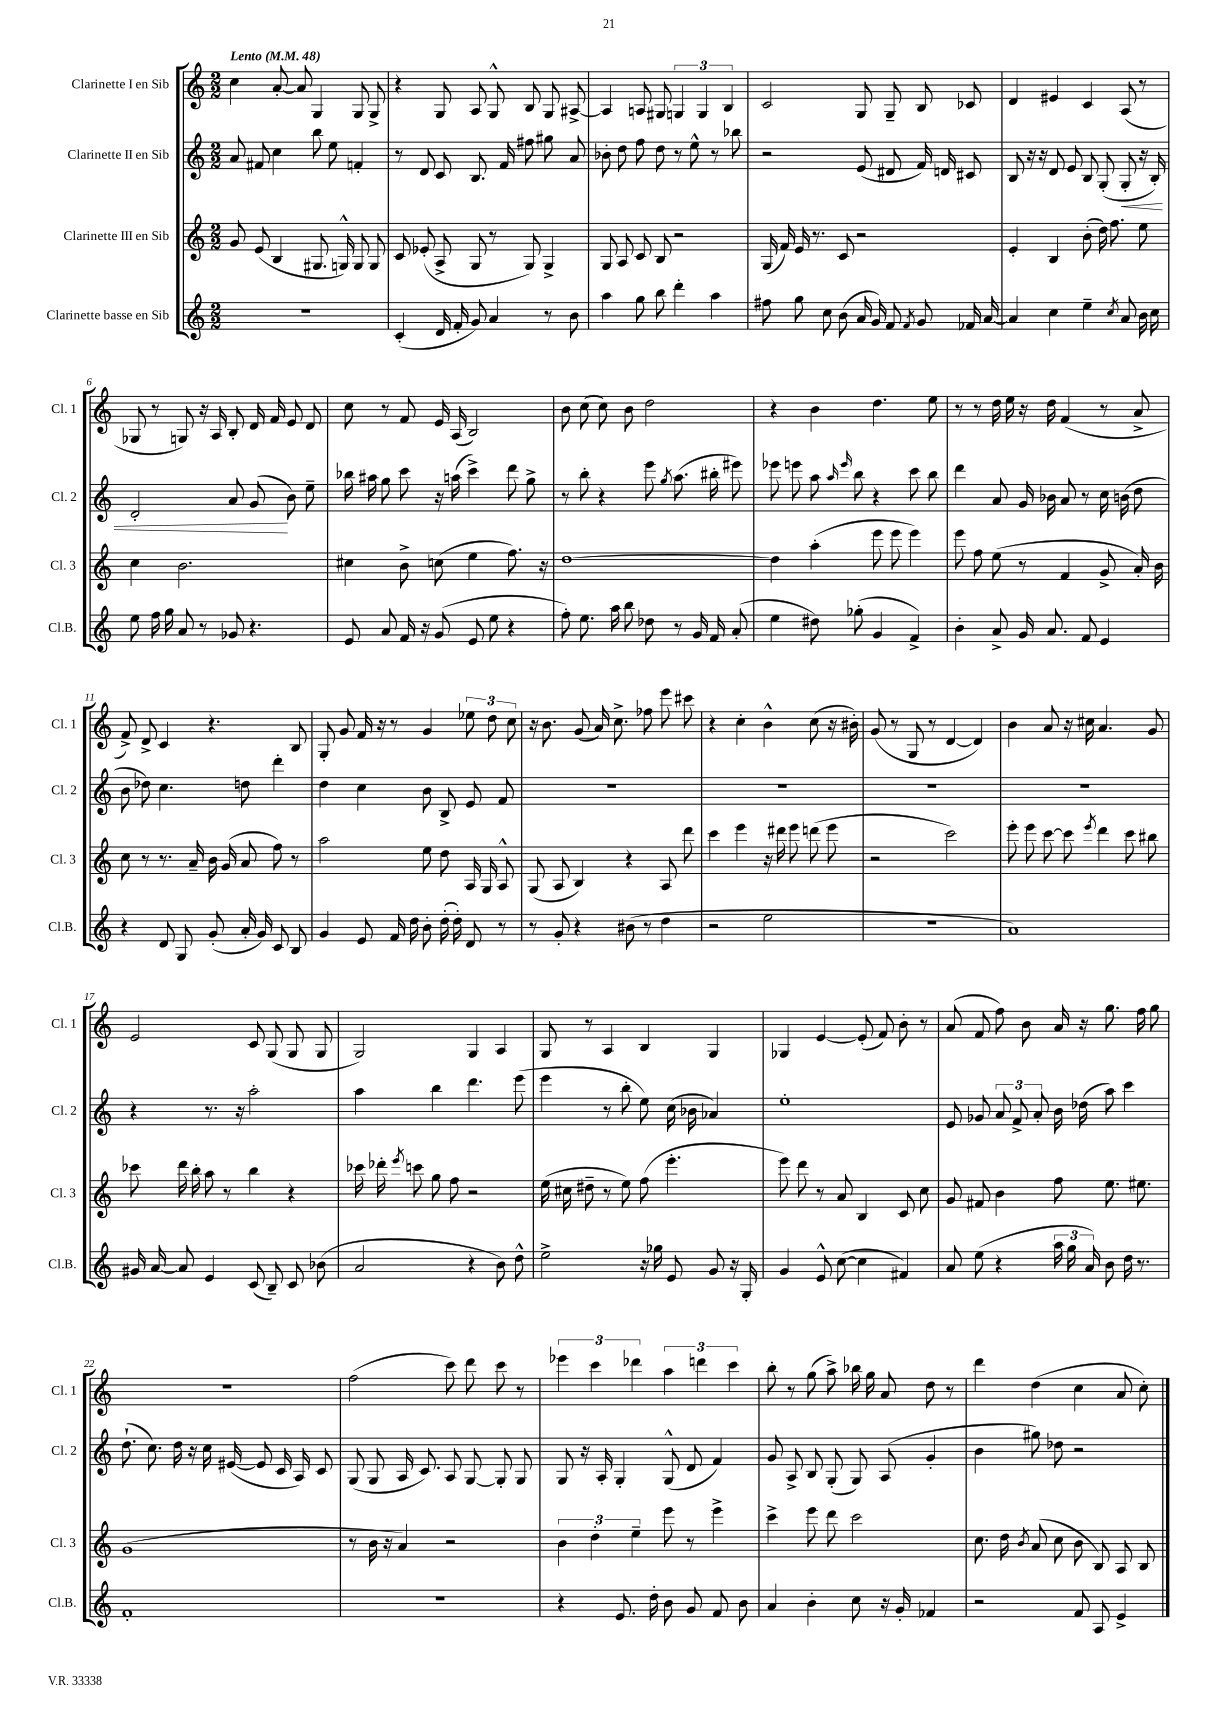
<<
\new StaffGroup <<
\new Staff = "s0" \with { instrumentName = "Clarinette I en Sib" shortInstrumentName = "Cl. 1" } {
    \clef treble \key c \major \numericTimeSignature \time 2/2 \tempo "Lento" 4 = 48
    \autoBeamOff c''4 a'8~-. a'8 g4 g8 g8-> |
    r4 g8 a8 g8-^ b8 g8 ais8~-> |
    ais4 a8 gis8 \tuplet 3/2 { g4 g4 b4 } |
    c'2 g8 g8-- b8 ces'8 |
    d'4 eis'4 c'4 a8( r8 |
    ges8 r8 g8) r16 a16 b8-. d'16 f'16 e'8 d'8 |
    c''8 r8 f'8 e'16 a16( b2) |
    b'8 c''8( c''8) b'8 d''2 |
    r4 b'4 d''4. e''8 |
    r8 r8 d''16 e''16 r16 d''16 f'4( r8 a'8-> |
    f'8->) d'8-> c'4 r4. b8 |
    g8-. g'8 f'16 r16 r8 g'4 \tuplet 3/2 { ees''8 d''8 c''8 } |
    r16 b'8. g'8( a'16) c''8.-> fes''8 e'''8 cis'''8 |
    r4 c''4-. b'4-^ c''8( r16 bis'16-.) |
    g'8( r8 g8 r8 d'4~ d'4) |
    b'4 a'8 r16 cis''16 a'4. g'8 |
    e'2 c'8 g8( g8 g8 |
    g2) g4 a4 |
    g8 r8 a4 b4 g4 |
    ges4 e'4~ e'8-.( f'8) b'8-. r8 |
    a'8( f'8 f''8) b'8 a'16 r16 g''8. f''16 g''8 |
    R1 |
    f''2( c'''8) d'''8 c'''8 r8 |
    \tuplet 3/2 { ees'''4 c'''4 des'''4 } \tuplet 3/2 { a''4 d'''4 c'''4 } |
    b''8-. r8 g''8( a''8->) bes''16 g''16 a'8 d''8 r8 |
    d'''4 d''4( c''4 a'8 c''8-.) \bar "|." |
}
\new Staff = "s1" \with { instrumentName = "Clarinette II en Sib" shortInstrumentName = "Cl. 2" } {
    \clef treble \key c \major \numericTimeSignature \time 2/2
    \autoBeamOff a'8 fis'8 c''4 b''8 e''8 f'4-. |
    r8 d'8 c'8 b8. f'16 fis''8 gis''8 a'8 |
    bes'8-. d''8 f''8 d''8 r8 e''8-^ r8 bes''8 |
    r2 e'8( dis'8 f'16) d'16 cis'8 |
    b8 r16 r16 d'8 e'8 b8 g8-.( g8-.\< r16 b16-.) |
    d'2-. a'8 g'8\!( b'8) e''8-- |
    bes''16 ais''16 g''8 c'''8 r16 a''16( c'''4->) d'''8 g''8-> |
    r8 b''8-. r4 e'''8 \acciaccatura { g''8 } a''8.( bis''16-. eis'''8) |
    ees'''8 e'''8 a''8 \grace { a''16 e'''16 } b''8 r4 c'''8 b''8 |
    d'''4 a'8 g'16 bes'16 a'8 r8 c''16 b'16( d''8 |
    b'8 des''8) c''4. d''8 d'''4-. |
    d''4 c''4 b'8 b8-> e'8 f'8 |
    R1 |
    R1 |
    R1 |
    R1 |
    r4 r8. r16 a''2-. |
    a''4 b''4 d'''4. e'''8( |
    e'''4 r8 b''8-. e''8) c''16( bes'16 aes'4) |
    e''1-. |
    e'8 ges'8 \tuplet 3/2 { a'8 f'8-> a'8-. } b'16 des''16( a''8) c'''4 |
    d''8.-!( c''8.) d''16 r16 c''16 eis'16~( eis'8 c'16 a16) c'8 |
    g8( g8 a16 c'8.) a8 g8~ g8-. g8 |
    g8 r16 a16-. g4-. g8-^( d'8 f'4) |
    g'8 a8-> b8 g8-.( g8) a8( g'4-. |
    b'4 gis''8) des''8 r2 \bar "|." |
}
\new Staff = "s2" \with { instrumentName = "Clarinette III en Sib" shortInstrumentName = "Cl. 3" } {
    \clef treble \key c \major \numericTimeSignature \time 2/2
    \autoBeamOff g'8 e'8( b4 gis8. g16-^) g8 g8 |
    c'8 ees'8-.( a8-> g8 r8 g8) g4-> |
    g8 a8 c'8 b8 r2 |
    g16( f'16) e'16 r8. c'8 r2 |
    e'4-. b4 b'8-.( d''16) f''8. e''8 |
    c''4 b'2. |
    cis''4 b'8-> c''8( e''4 f''8.) r16 |
    d''1~ |
    d''4 a''4-.( e'''8 e'''8 e'''4) |
    e'''8 f''8 e''8( r8 f'4 g'8-> a'16-.) b'16 |
    c''8 r8 r8. a'16-- b'16 g'16( a'8 f''8) r8 |
    a''2 e''8 d''8 a16 g16 a8-^ |
    g8( a8 b4) r4 a8 d'''8 |
    c'''4 e'''4 r16 dis'''16 e'''8 d'''8( e'''8 |
    r2 c'''2) |
    e'''8-. e'''8 c'''8~ c'''8 \acciaccatura { e'''8 } d'''4 c'''8 bis''8 |
    ces'''8 d'''16 b''16-. a''8 r8 b''4 r4 |
    ces'''16 des'''16-. \acciaccatura { e'''8 } c'''8 g''8 f''8 r2 |
    e''16( cis''16 dis''8-- r8 e''8) f''8( e'''4.-. |
    e'''8) d'''8 r8 a'8 b4 c'8 c''8 |
    g'8 fis'8 b'4 f''8 e''8. eis''8. |
    g'1( |
    r8 b'16 r16 a'4) r2 |
    \tuplet 3/2 { b'4 d''4-. e''4-- } e'''8 r8 e'''4-> |
    c'''4-> e'''8 d'''8 c'''2 |
    c''8. d''16 \acciaccatura { b'8 } a'8( c''8 b'8 b8) a8 b8 \bar "|." |
}
\new Staff = "s3" \with { instrumentName = "Clarinette basse en Sib" shortInstrumentName = "Cl.B." } {
    \clef treble \key c \major \numericTimeSignature \time 2/2
    \autoBeamOff R1 |
    c'4-.( d'16 f'16-. g'8) a'4 r8 b'8 |
    a''4 g''8 b''8 d'''4-. a''4 |
    fis''8 g''8 c''8 b'8( a'16 g'16) f'8 \acciaccatura { f'8 } g'8 fes'16 a'16~ |
    a'4 c''4 e''4-- \acciaccatura { c''8 } a'8 b'16 c''16 |
    e''8 f''16 g''16 a'8 r8 ges'8 r4. |
    e'8 a'8 f'16 r16 g'8( e'8 e''8 r4 |
    f''8-.) e''8. a''16 b''8 des''8 r8 g'16 f'16 a'8-.( |
    e''4 dis''8) ges''8-.( g'4 f'4->) |
    b'4-. a'8-> g'16 a'8. f'8 e'4 |
    r4 d'8 g8 g'8-.( a'16-. g'16) c'8 b8 |
    g'4 e'8 f'16 d''16 b'8-. d''16-.( d''16-.) d'8 r8 |
    r8 g'8-. r4 bis'8( r8 d''4 |
    r2 e''2 |
    R1 |
    a'1) |
    gis'16 a'16~ a'8 e'4 c'8( b8--) c'8 bes'8( |
    a'2 r4 b'8) d''8-^ |
    e''2-> r16 ges''16 e'8 g'8 r16 g16-. |
    g'4 e'8-^ c''8~( c''4 fis'4) |
    a'8 e''8( r4 \tuplet 3/2 { a''16 g''16 a'16) } b'8 d''16 r8. |
    f'1-. |
    r1 |
    r4 e'8. d''16-. b'8 g'8 f'8 b'8 |
    a'4 b'4-. c''8 r16 g'16-. fes'4 |
    r2 f'8 a8 e'4-> \bar "|." |
}
>>
>>
